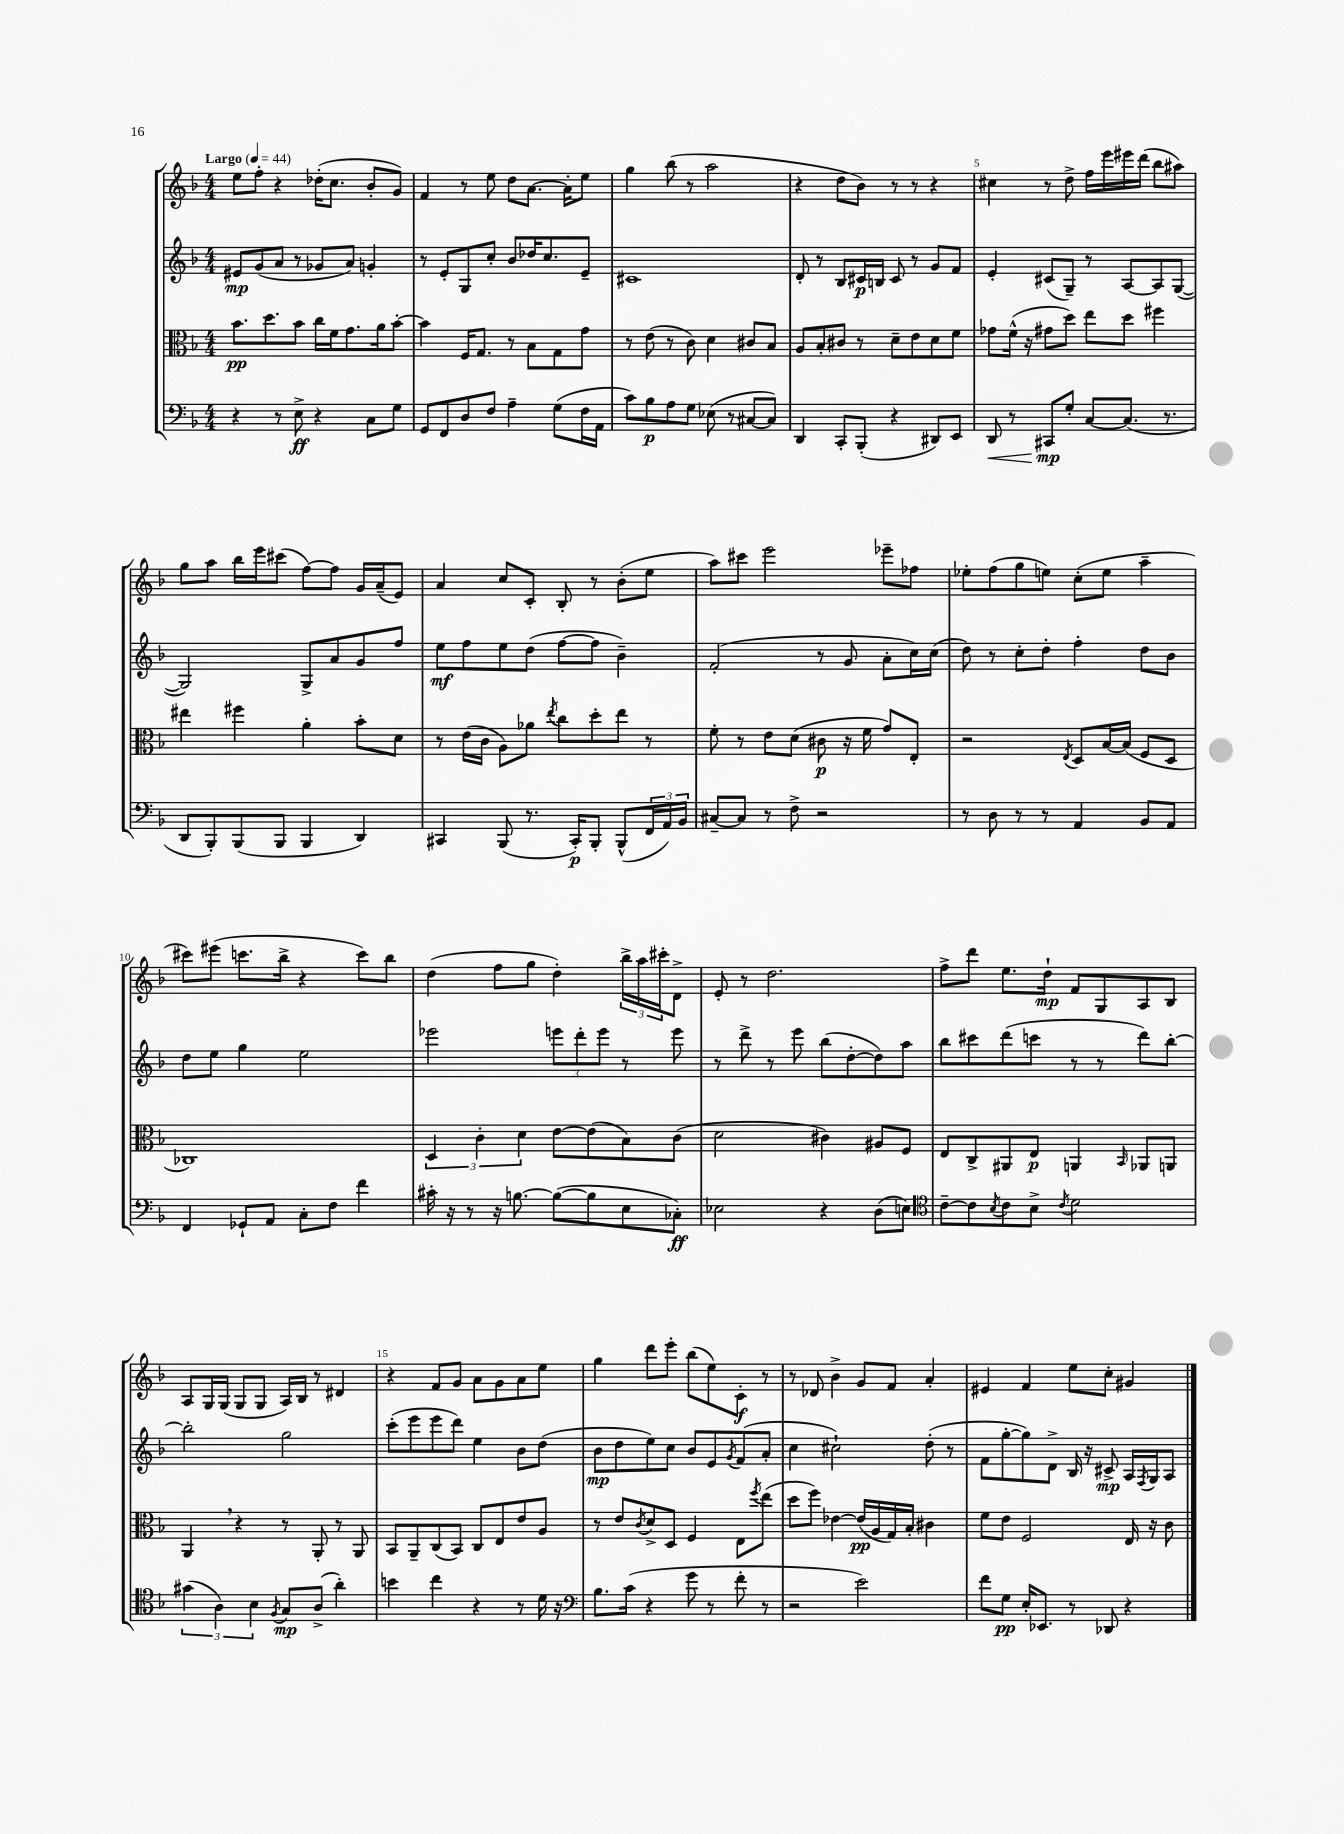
<<
\new StaffGroup <<
\new Staff = "s0" {
    \clef treble \key f \major \numericTimeSignature \time 4/4 \tempo "Largo" 4 = 44
    e''8 f''8-. r4 des''16-.( c''8. bes'8-. g'8) |
    f'4 r8 e''8 d''8 a'8.~ a'16-. e''8 |
    g''4 bes''8( r8 a''2 |
    r4 d''8 bes'8) r8 r8 r4 |
    cis''4 r8 d''8-> f''16 e'''16 eis'''16 d'''16( bes''8 ais''8) |
    g''8 a''8 bes''16 e'''16 cis'''8( f''8~) f''8 g'16 a'16--( e'8) |
    a'4 c''8 c'8-. bes8-. r8 bes'8-.( e''8 |
    a''8) cis'''8 e'''2 ees'''8-- fes''8 |
    ees''8-. f''8( g''8 e''8) c''8-.( e''8 a''4-- |
    cis'''8) eis'''8( c'''8. bes''16-> r4 c'''8) bes''8 |
    d''4( f''8 g''8 d''4-.) \tuplet 3/2 { bes''16-> a''16 cis'''16-. } d'8-> |
    e'8-. r8 d''2. |
    f''8-> d'''8 e''8. d''16-!\mp f'8 g8 a8 bes8 |
    a8 g16 g16( g8 g8 a16) bes16 r8 dis'4 |
    r4 f'8 g'8 a'8 g'8 a'8 e''8 |
    g''4 d'''8 e'''8-. bes''8( e''8) c'8-.\f r8 |
    r8 des'8 bes'4-> g'8 f'8 a'4-. |
    eis'4 f'4 e''8 c''8-. gis'4 \bar "|." |
}
\new Staff = "s1" {
    \clef treble \key f \major \numericTimeSignature \time 4/4
    eis'8\mp g'8( a'8 r8 ges'8 a'8) g'4-. |
    r8 e'8-. g8 c''8-. bes'8 des''16 c''8. e'8-- |
    cis'1 |
    d'8-. r8 bes8 cis'16\p b16 cis'8 r8 g'8 f'8 |
    e'4-. cis'8( g8--) r8 a8~ a8 g8~( |
    g2) g8-> a'8 g'8 f''8 |
    e''8\mf f''8 e''8 d''8( f''8~ f''8 bes'4--) |
    f'2-.( r8 g'8 a'8-. c''16) c''16( |
    d''8) r8 c''8-. d''8-. f''4-. d''8 bes'8 |
    d''8 e''8 g''4 e''2 |
    ees'''2 \tuplet 3/2 { e'''8 d'''8-. e'''8 } r8 e'''8 |
    r8 d'''8-> r8 e'''8 bes''8( d''8~-. d''8) a''8 |
    bes''8 cis'''8 d'''8( c'''8 r8 r8 d'''8) bes''8~-. |
    bes''2-. g''2 |
    c'''8-.( e'''8 e'''8 d'''8) e''4 bes'8 d''8( |
    bes'8\mp d''8 e''8) c''8 bes'8 e'8 \acciaccatura { g'8 } f'8( a'8-. |
    c''4 cis''2-!) d''8-.( r8 |
    f'8 g''8~-. g''8) d'8-> bes16 r16 cis'8->\mp a16 \acciaccatura { f8 } g16 a8 \bar "|." |
}
\new Staff = "s2" {
    \clef alto \key f \major \numericTimeSignature \time 4/4
    bes'8.\pp d''8. bes'8 c''16 f'16 g'8. a'16 bes'8~-. |
    bes'4 f16 g8. r8 bes8 g8 g'8 |
    r8 e'8( r8 c'8) d'4 cis'8 bes8 |
    a8 bes8-. cis'8 r8 d'8-- e'8 d'8 f'8 |
    ges'8 f'16-^( r16 gis'8 d''8) e''8 d''8 fis''4 |
    eis''4 fis''4 a'4-. bes'8-. d'8 |
    r8 e'16( c'16 a8) aes'8 \acciaccatura { e''8 } c''8 d''8-. e''8 r8 |
    f'8-. r8 e'8 d'8( cis'8\p r16 f'16 g'8) e8-. |
    r2 \acciaccatura { e8 } d8 bes16~ bes16( f8 d8 |
    ces1) |
    \tuplet 3/2 { d4 c'4-. d'4 } e'8~ e'8( bes8) c'8( |
    d'2 cis'4) ais8 f8 |
    e8 c8-> ais,8 e8\p a,4 \grace { bes,16 } aes,8 a,8 |
    a,4 \breathe r4 r8 a,8-. r8 a,8 |
    bes,8 a,8-- c8( bes,8) c8 e8 e'8 a8 |
    r8 e'8 \acciaccatura { c'8 } d'8-> d8 f4 e8 \acciaccatura { f''8 } e''8( |
    d''8 f''8) ees'4~ ees'16\pp( a16 g16) bes16-. cis'4 |
    f'8 e'8 f2 e16 r16 c'8 \bar "|." |
}
\new Staff = "s3" {
    \clef bass \key f \major \numericTimeSignature \time 4/4
    r4 r8 e8->\ff r4 c8 g8 |
    g,8 f,8 d8 f8 a4-- g8( f16 a,16 |
    c'8) bes8\p a8 g8 ees8( r8 cis8~ cis8) |
    d,4 c,8-. bes,,8-.( r4 dis,8) e,8 |
    d,8\< r8 cis,8\mp\! g8-. c8~ c8.( r8. |
    d,8 bes,,8-.) bes,,8( bes,,8 bes,,4 d,4) |
    cis,4 bes,,8( r8. cis,16-.\p) bes,,8-. bes,,8-^( \tuplet 3/2 { f,16 a,16) bes,16 } |
    cis8~-- cis8 r8 f8-> r2 |
    r8 d8 r8 r8 a,4 bes,8 a,8 |
    f,4 ges,8-! a,8 c8-. f8 f'4 |
    cis'16-. r16 r8 r16 b8.~ b8~( b8 e8 ces8-.\ff) |
    ees2 r4 d8( e8) |
    \clef tenor c'8~-- c'8 \acciaccatura { bes8 } c'8 bes8-> \acciaccatura { c'8 } d'2 |
    \tuplet 3/2 { gis'4( a4) bes4 } \acciaccatura { f8 } g8\mp a8->( a'4-.) |
    b'4 c''4 r4 r8 d'16 r16 |
    \clef bass bes8. c'16( r4 g'8 r8 f'8-. r8 |
    r2 e'2) |
    f'8 g8\pp e16-. ees,8. r8 des,8 r4 \bar "|." |
}
>>
>>
\layout { \context { \Score \override BarNumber.break-visibility = ##(#f #t #t) barNumberVisibility = #(every-nth-bar-number-visible 5) } }
